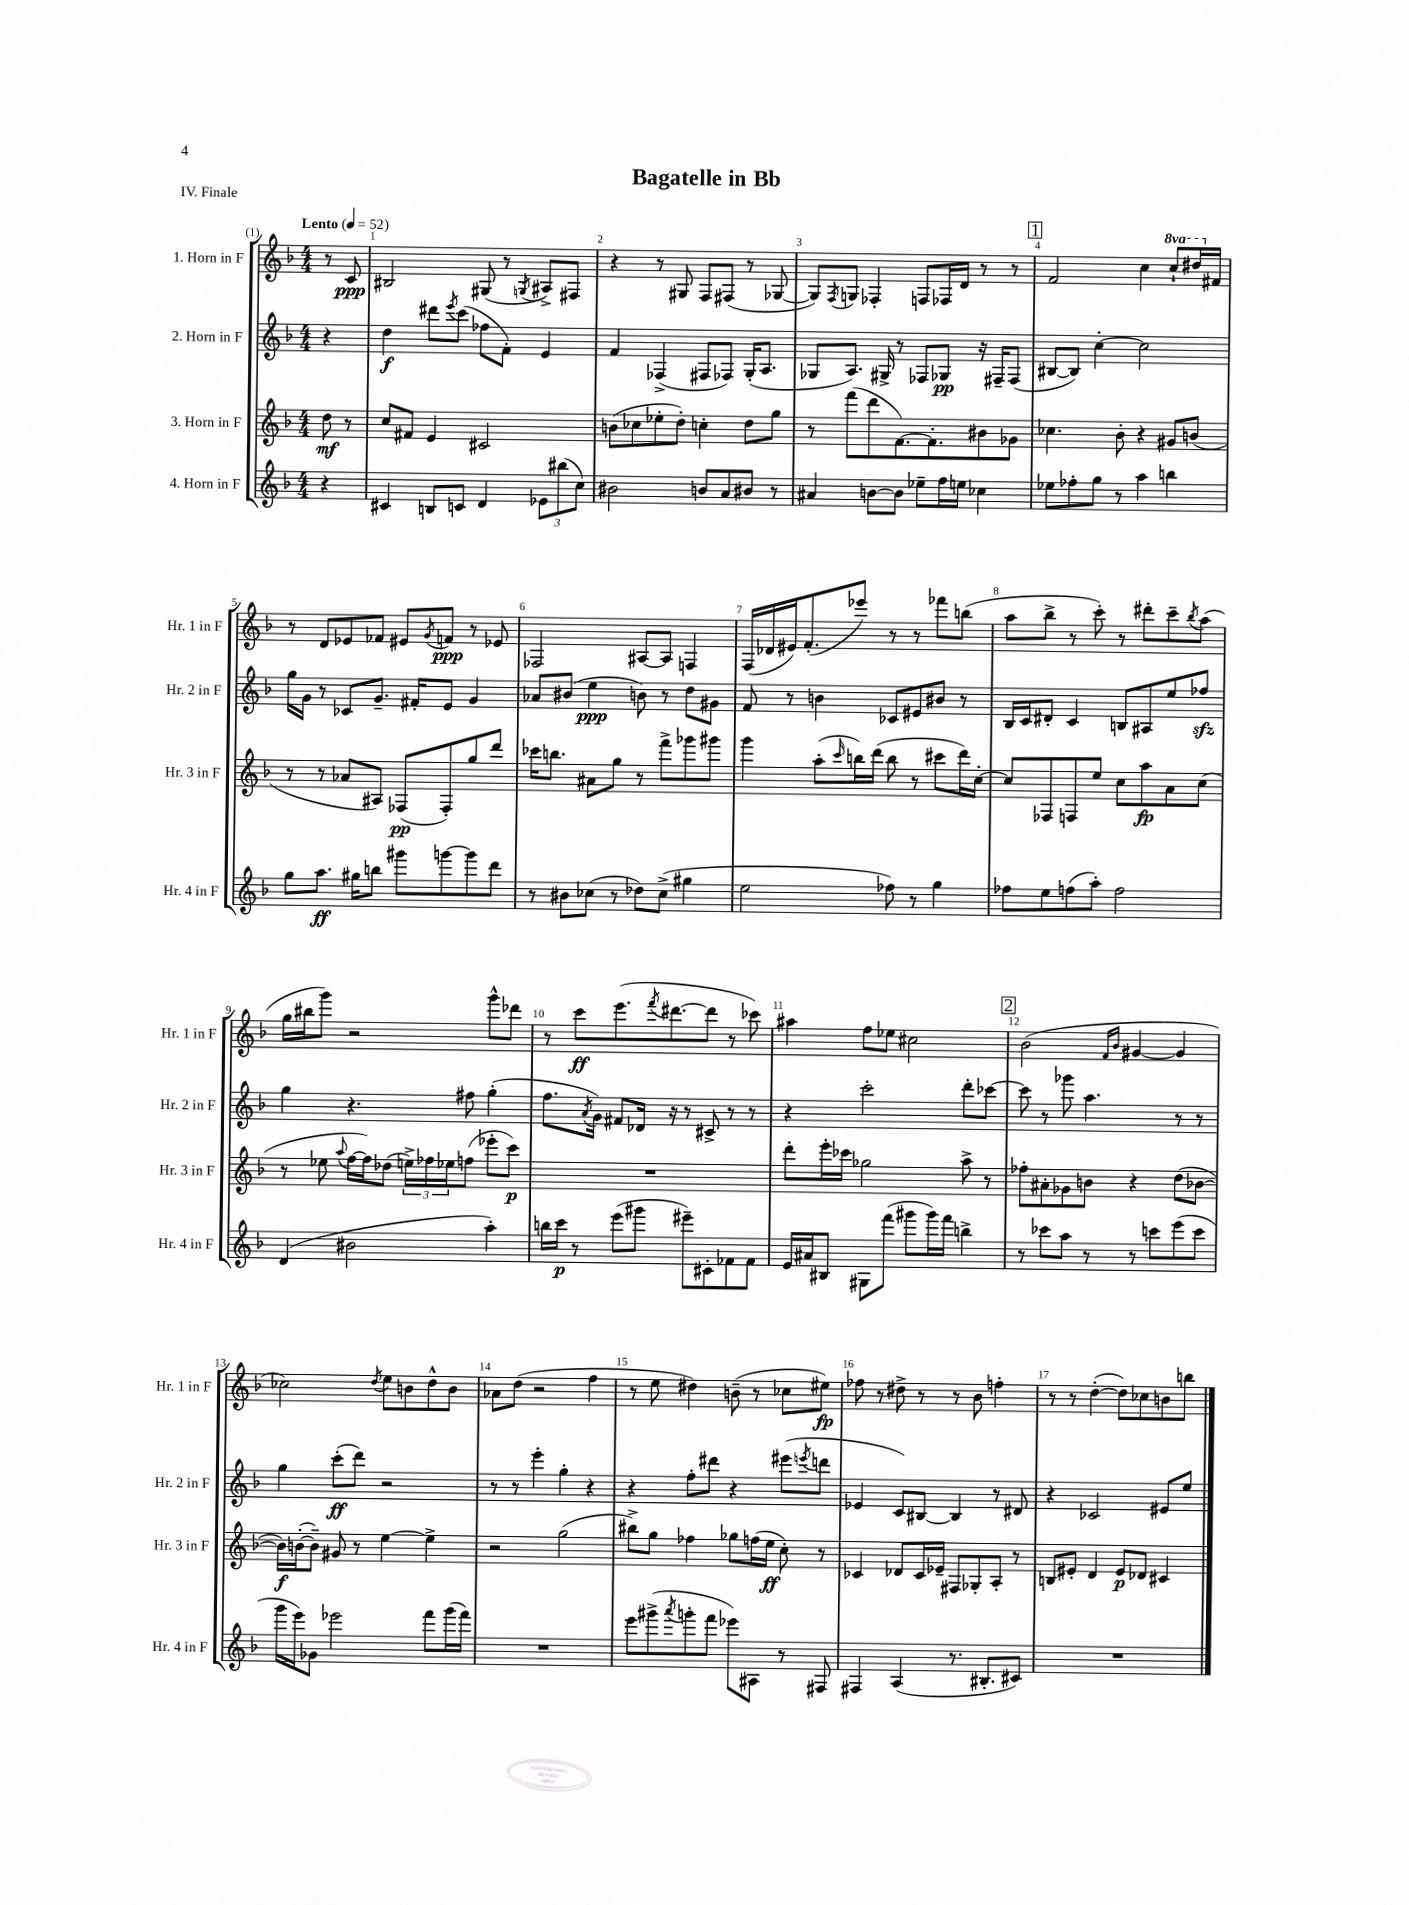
\header { title = "Bagatelle in Bb" piece = "IV. Finale" }
<<
\new StaffGroup <<
\new Staff = "s0" \with { instrumentName = "1. Horn in F" shortInstrumentName = "Hr. 1 in F" } {
    \clef treble \key f \major \numericTimeSignature \time 4/4 \set Staff.ottavationMarkups = #ottavation-simple-ordinals \partial 4 \tempo "Lento" 4 = 52
    r8 c'8\ppp |
    bis2 gis8( r8 \acciaccatura { g8 } ais8->) fis8 |
    r4 r8 gis8 f8 fis8( r8 ges8~ |
    ges8) \acciaccatura { f8 } g8 fes4-. f8 fes16 d'16 r8 r8 |
    \mark \markup { \box "1" } f'2 c''4 \ottava #1 c'''8-! dis'''16 \ottava #0 fis'16 |
    r8 d'8 ees'8 fes'8 eis'8 \acciaccatura { g'8 } f'8\ppp r8 ees'8 |
    fes2 ais8~ ais8 f4 |
    f16( des'16 eis'16) f'8.-.( ees'''8) r8 r8 fes'''8 b''8( |
    a''8 bes''8-> r8 c'''8-.) r8 dis'''8-. c'''8-- \acciaccatura { bes''8 } a''8( |
    g''16 bis''16 g'''8) r2 g'''8-^ des'''8 |
    r8 c'''8\ff e'''8.( \acciaccatura { f'''8 } dis'''8.~ dis'''8 r8 ces'''8) |
    ais''4 f''8 ees''8 cis''2 |
    \mark \markup { \box "2" } bes'2( \grace { f'16 bes'16 } gis'4~ gis'4 |
    ces''2) \acciaccatura { d''8 } e''8 b'8 d''8-^ b'8 |
    aes'8 d''8( r2 f''4 |
    r8 e''8 dis''4) b'8--( r8 ces''8 eis''8\fp) |
    fes''8 r8 dis''8-> r8 r8 bes'8 f''4-. |
    r8 r8 d''4~-.( d''8) ces''8 b'8 b''8 \bar "|." |
}
\new Staff = "s1" \with { instrumentName = "2. Horn in F" shortInstrumentName = "Hr. 2 in F" } {
    \clef treble \key f \major \numericTimeSignature \time 4/4 \partial 4
    r4 |
    d''4\f dis'''8 \acciaccatura { e'''8 } c'''8( fes''8 f'8-.) e'4 |
    f'4 fes4->( fis8 fes8) g16-.( a8. |
    ges8 a8.) gis16-> r8 fes8 ges8\pp r16 fis16-- fis8( |
    \mark \markup { \box "1" } bis8~ bis8) c''4~-. c''2 |
    g''16 g'16 r8 ces'8 g'8.-- fis'16-. e'8 g'4 |
    aes'8 bis'8( e''4\ppp b'8) r8 d''8 gis'8 |
    f'8 r8 b'4 ces'8 eis'8 bis'8 r8 |
    bes16 c'16 dis'8-. c'4 b8 ais8 e''8 fes''8\sfz |
    g''4 r4. fis''8 g''4-.( |
    f''8. \acciaccatura { a'8 } g'16) fis'8 des'16 r16 r8 cis'8-> r8 r8 |
    r4 c'''2-. d'''8-. ces'''8~ |
    \mark \markup { \box "2" } ces'''8 r8 ges'''8 a''4. r8 r8 |
    g''4 c'''8-.\ff( d'''8) r2 |
    r8 r8 e'''4-. g''4-. r4 |
    r4 f''8-. dis'''8 r4 eis'''8( \acciaccatura { e'''8 } d'''8 |
    ees'4 c'8) bis8~ bis4 r8 dis'8 |
    r4 ces'2 eis'8 e''8 \bar "|." |
}
\new Staff = "s2" \with { instrumentName = "3. Horn in F" shortInstrumentName = "Hr. 3 in F" } {
    \clef treble \key f \major \numericTimeSignature \time 4/4 \partial 4
    d''8\mf r8 |
    c''8 fis'8 e'4 cis'2 |
    b'8( ces''8 ees''8-. d''8-.) c''4-. d''8 g''8 |
    r8 f'''8( d'''8 f'8.~) f'8.-. bis'8 ges'8 |
    \mark \markup { \box "1" } ces''4. bes'8-. r4 gis'8 b'8( |
    r8 r8 aes'8 ais8) fes8\pp( fes8-.) g''8 d'''8 |
    ces'''16 b''8. ais'8 g''8 r8 f'''8-> ges'''8 gis'''8 |
    g'''4 a''8-.( \grace { c'''16 } b''16) d'''16( b''8 r8 cis'''8 d'''16) c''16~-. |
    c''8 fes8 f8 e''8 c''8 a''8\fp a'8 c''8( |
    r8 ees''8 \appoggiatura { a''8 } f''16~ f''16) des''8( \tuplet 3/2 { e''16->) fes''16 ees''16 } f''8( ees'''8-. c'''8\p) |
    R1 |
    d'''8-. e'''16-. ces'''16 ges''2 a''8-> r8 |
    \mark \markup { \box "2" } fes''8-. ais'8-. ges'8 b'8 r4 d''8( bes'8~ |
    bes'16\f) b'16~-.( b'8--) gis'8 r8 e''4~ e''4-> |
    r2 g''2( |
    bis''8->) g''8 fes''4 ges''8 f''16( e''16\ff c''8-.) r8 |
    ces'4 des'8 ces'16 ees'16-- fis8 ges8-. a8-. r8 |
    b8 eis'8-. d'4 eis'8\p des'8 cis'4 \bar "|." |
}
\new Staff = "s3" \with { instrumentName = "4. Horn in F" shortInstrumentName = "Hr. 4 in F" } {
    \clef treble \key f \major \numericTimeSignature \time 4/4 \partial 4
    r4 |
    cis'4 b8 c'8 d'4 \tuplet 3/2 { ees'8 bis''8( c''8) } |
    bis'2 b'8 a'8 bis'8 r8 |
    ais'4 b'8~ b'8 ees''8-- f''16 e''16 ces''4 |
    \mark \markup { \box "1" } ees''8 fes''8-. g''8 r8 a''4 b''4 |
    g''8 a''8.\ff gis''16 b''8 gis'''8 g'''8~ g'''8 d'''8 |
    r8 bis'8 ces''8( r8 des''8) ces''8->( gis''4 |
    e''2 fes''8) r8 g''4 |
    fes''8 e''8 f''8( a''8-.) f''2 |
    d'4( bis'2 a''4-.) |
    b''16 c'''16\p r8 e'''8( gis'''8 eis'''8--) cis'8-. fes'8 fes'8 |
    e'16 ais'16 bis8 gis8 f'''8( gis'''8 gis'''16) f'''16 b''4-> |
    \mark \markup { \box "2" } r8 ces'''8 a''8 r8 r8 c'''8 e'''8( c'''8 |
    g'''16 e'''16) ges'8 ees'''2 f'''8 g'''16( f'''16) |
    R1 |
    e'''8 gis'''8->( \acciaccatura { a'''8 } g'''8-. f'''8 ees'''8) ais8 r8 fis8 |
    fis4 a4( r8. bis8.-. cis'8) |
    R1 \bar "|." |
}
>>
>>
\layout { \context { \Score \override BarNumber.break-visibility = ##(#f #t #t) barNumberVisibility = #all-bar-numbers-visible } }
